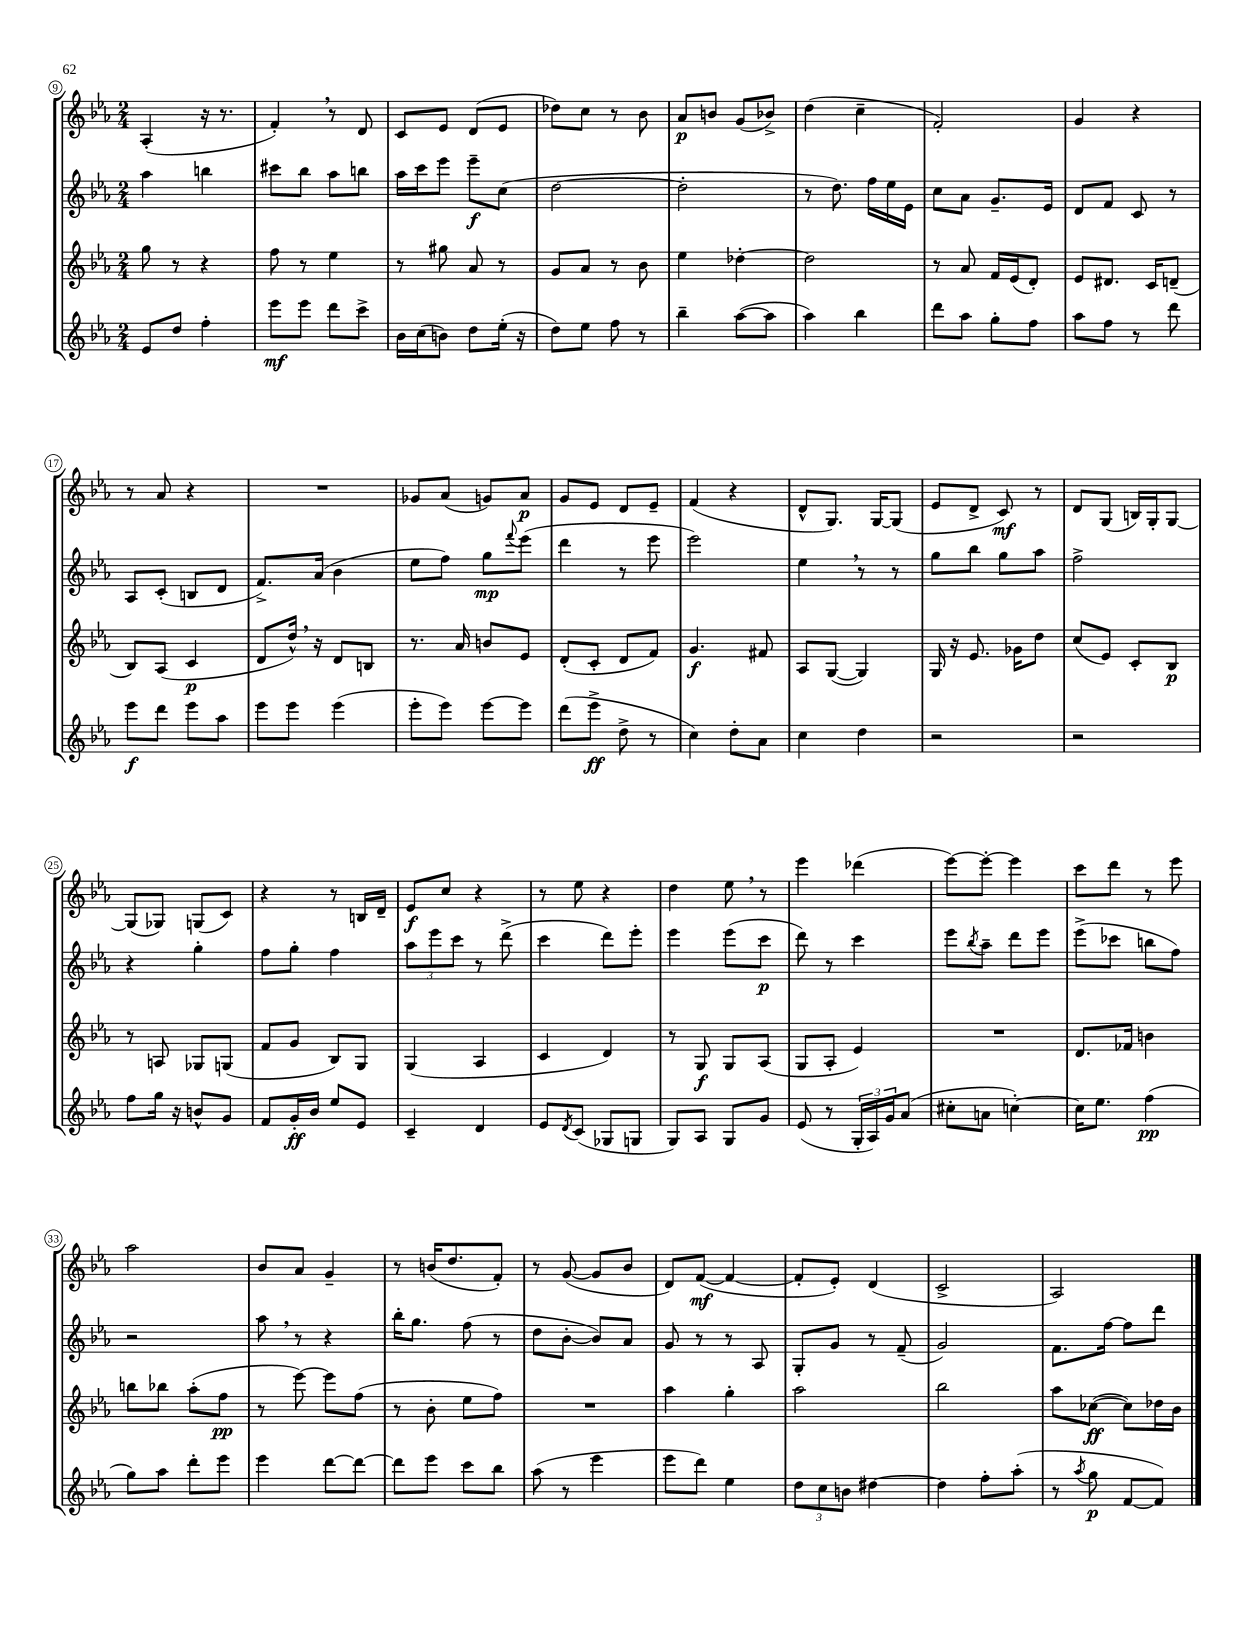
<<
\new StaffGroup <<
\new Staff = "s0" {
    \clef treble \key ees \major \numericTimeSignature \time 2/4
    aes4-.( r16 r8. |
    f'4-.) \breathe r8 d'8 |
    c'8 ees'8 d'8( ees'8 |
    des''8) c''8 r8 bes'8 |
    aes'8\p b'8 g'8( bes'8->) |
    d''4( c''4-- |
    f'2-.) |
    g'4 r4 |
    r8 aes'8 r4 |
    R2 |
    ges'8 aes'8( g'8) aes'8\p |
    g'8 ees'8 d'8 ees'8-- |
    f'4( r4 |
    d'8-^ g8.) g16~ g8( |
    ees'8 d'8-> c'8\mf) r8 |
    d'8 g8( b16) g16-. g8~ |
    g8( ges8) g8( c'8) |
    r4 r8 b16 d'16-- |
    ees'8\f c''8 r4 |
    r8 ees''8 r4 |
    d''4 ees''8 \breathe r8 |
    ees'''4 des'''4( |
    ees'''8~) ees'''8~-. ees'''4 |
    c'''8 d'''8 r8 ees'''8 |
    aes''2 |
    bes'8 aes'8 g'4-- |
    r8 b'16( d''8. f'8-.) |
    r8 g'8~( g'8 bes'8 |
    d'8) f'8~\mf( f'4~ |
    f'8-. ees'8-.) d'4( |
    c'2-> |
    aes2) \bar "|." |
}
\new Staff = "s1" {
    \clef treble \key ees \major \numericTimeSignature \time 2/4
    aes''4 b''4 |
    cis'''8 bes''8 aes''8 b''8 |
    aes''16 c'''16 ees'''8 ees'''8--\f c''8( |
    d''2~ |
    d''2-. |
    r8 d''8.) f''16 ees''16 ees'16 |
    c''8 aes'8 g'8.-- ees'16 |
    d'8 f'8 c'8 r8 |
    aes8 c'8-.( b8 d'8 |
    f'8.->) aes'16( bes'4 |
    ees''8 f''8) g''8\mp \appoggiatura { f'''8 } ees'''8( |
    d'''4 r8 ees'''8 |
    ees'''2) |
    ees''4 \breathe r8 r8 |
    g''8 bes''8 g''8 aes''8 |
    f''2-> |
    r4 g''4-. |
    f''8 g''8-. f''4 |
    \tuplet 3/2 { aes''8 ees'''8 c'''8 } r8 d'''8->( |
    c'''4 d'''8) ees'''8-. |
    ees'''4 ees'''8( c'''8\p |
    d'''8) r8 c'''4 |
    ees'''8 \acciaccatura { bes''8 } aes''8-- d'''8 ees'''8 |
    ees'''8->( ces'''8 b''8 f''8) |
    r2 |
    aes''8 \breathe r8 r4 |
    bes''16-. g''8. f''8( r8 |
    d''8 bes'8~-. bes'8) aes'8 |
    g'8 r8 r8 aes8 |
    g8-. g'8 r8 f'8--( |
    g'2) |
    f'8. f''16~ f''8 d'''8 \bar "|." |
}
\new Staff = "s2" {
    \clef treble \key ees \major \numericTimeSignature \time 2/4
    g''8 r8 r4 |
    f''8 r8 ees''4 |
    r8 gis''8 aes'8 r8 |
    g'8 aes'8 r8 bes'8 |
    ees''4 des''4~-. |
    des''2 |
    r8 aes'8 f'16 ees'16( d'8-.) |
    ees'8 dis'8. c'16 d'8--( |
    bes8) aes8( c'4\p |
    d'8 d''16-^) \breathe r16 d'8 b8 |
    r8. aes'16 b'8 ees'8 |
    d'8-.( c'8-. d'8 f'8) |
    g'4.\f fis'8 |
    aes8 g8~( g4) |
    g16 r16 ees'8. ges'16 d''8 |
    c''8( ees'8) c'8-. bes8\p |
    r8 a8 ges8 g8( |
    f'8 g'8 bes8) g8 |
    g4( aes4 |
    c'4 d'4) |
    r8 g8\f g8 aes8( |
    g8 aes8-. ees'4) |
    R2 |
    d'8. fes'16 b'4 |
    b''8 bes''8 aes''8-.( f''8\pp |
    r8 ees'''8~) ees'''8 f''8( |
    r8 bes'8-. ees''8 f''8) |
    R2 |
    aes''4 g''4-. |
    aes''2 |
    bes''2 |
    aes''8 ces''8~\ff( ces''8) des''16 bes'16 \bar "|." |
}
\new Staff = "s3" {
    \clef treble \key ees \major \numericTimeSignature \time 2/4
    ees'8 d''8 f''4-. |
    ees'''8\mf ees'''8 d'''8 c'''8-> |
    bes'16 c''16( b'8) d''8 ees''16-.( r16 |
    d''8) ees''8 f''8 r8 |
    bes''4-- aes''8~( aes''8 |
    aes''4) bes''4 |
    d'''8 aes''8 g''8-. f''8 |
    aes''8 f''8 r8 d'''8 |
    ees'''8\f d'''8 ees'''8 aes''8 |
    ees'''8 ees'''8 ees'''4( |
    ees'''8-. ees'''8) ees'''8~ ees'''8 |
    d'''8( ees'''8->\ff d''8-> r8 |
    c''4) d''8-. aes'8 |
    c''4 d''4 |
    r2 |
    r2 |
    f''8 g''16 r16 b'8-^ g'8 |
    f'8 g'16-.\ff bes'16 ees''8 ees'8 |
    c'4-- d'4 |
    ees'8 \acciaccatura { d'8 } c'8( ges8 g8 |
    g8) aes8 g8 g'8 |
    ees'8( r8 \tuplet 3/2 { g16-. aes16) g'16 } aes'8( |
    cis''8-. a'8 c''4~-.) |
    c''16 ees''8. f''4\pp( |
    g''8) aes''8 d'''8-. ees'''8 |
    ees'''4 d'''8~ d'''8~ |
    d'''8 ees'''8 c'''8 bes''8 |
    aes''8( r8 ees'''4 |
    ees'''8 d'''8) ees''4 |
    \tuplet 3/2 { d''8 c''8 b'8 } dis''4~ |
    dis''4 f''8-. aes''8-.( |
    r8 \acciaccatura { aes''8 } g''8\p f'8~ f'8) \bar "|." |
}
>>
>>
\layout { \context { \Score currentBarNumber = #9 \override BarNumber.stencil = #(make-stencil-circler 0.1 0.3 ly:text-interface::print) } }
